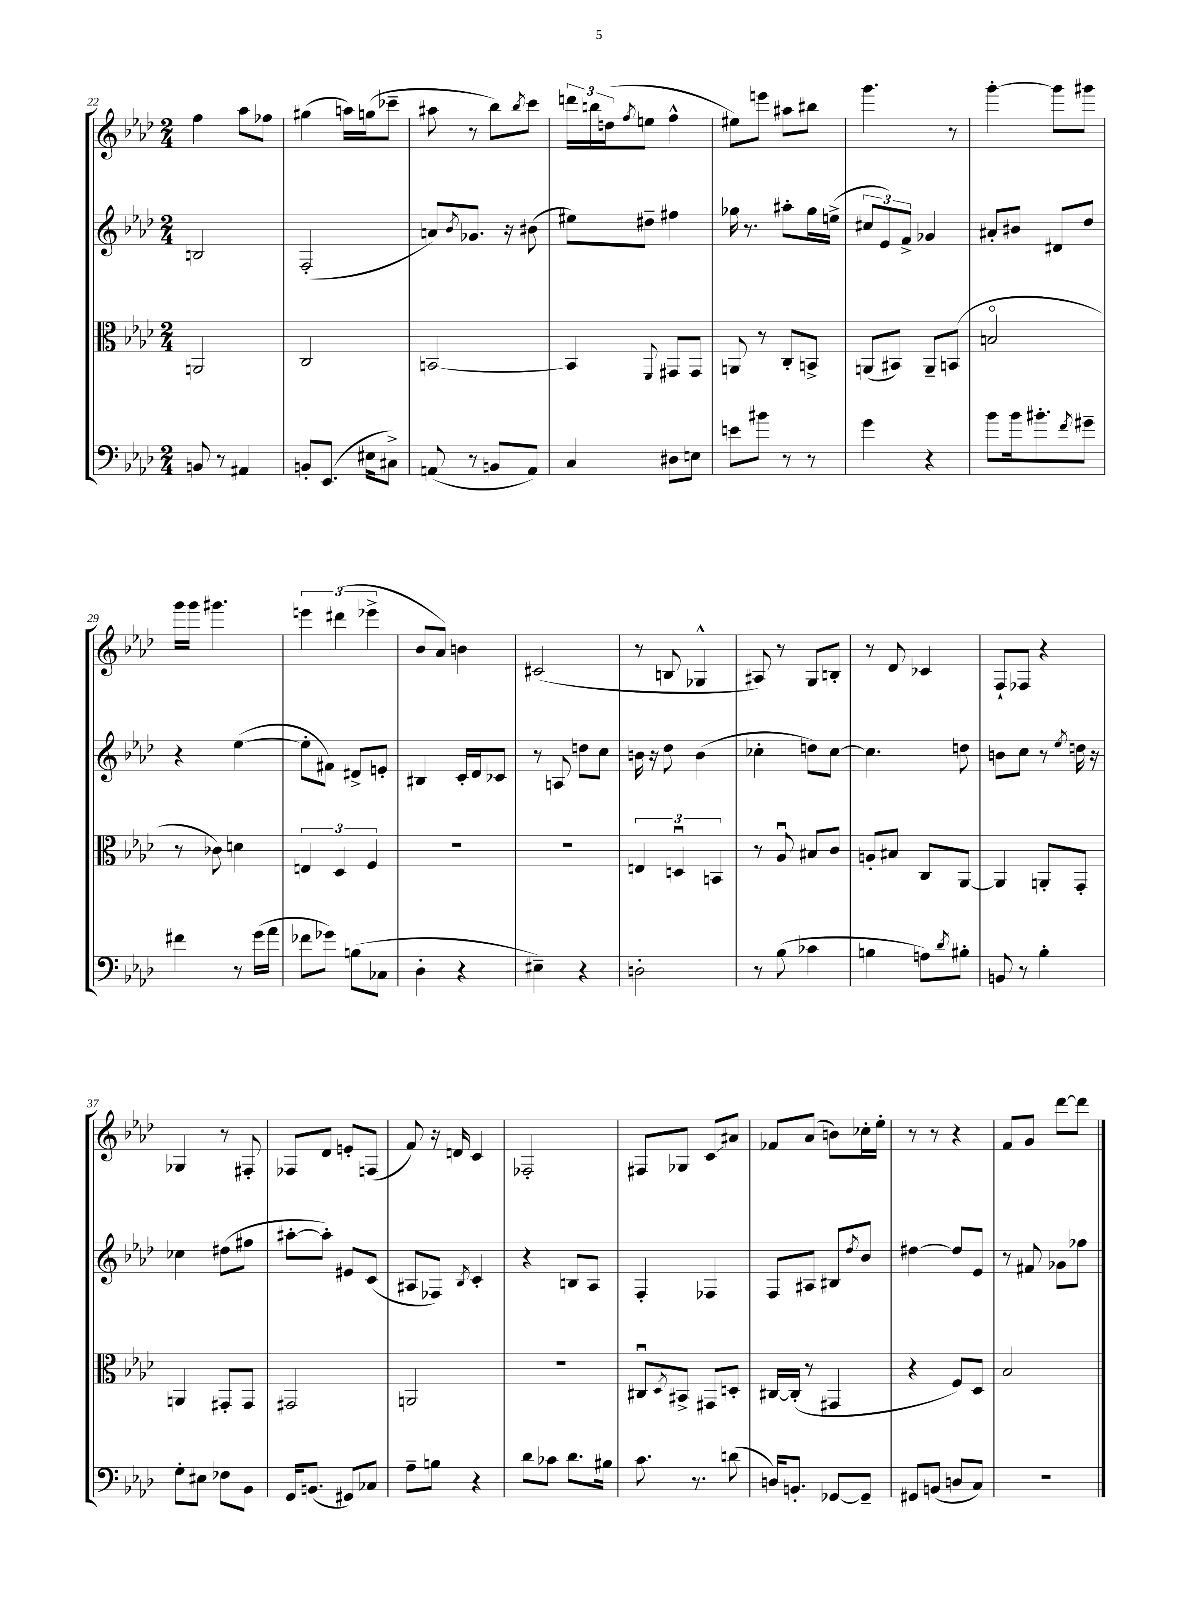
<<
\new StaffGroup <<
\new Staff = "s0" {
    \clef treble \key aes \major \numericTimeSignature \time 2/4
    f''4 aes''8 fes''8 |
    gis''4( a''16) g''16( ces'''8-- |
    ais''8 r8 bes''8) \acciaccatura { bes''8 } c'''8 |
    \tuplet 3/2 { d'''16 b''16 d''16( } \acciaccatura { f''8 } e''8 f''4-^ |
    eis''8) e'''8 ais''8 bis''8 |
    g'''4. r8 |
    g'''4~-. g'''8 gis'''8 |
    g'''16 g'''16 gis'''4. |
    \tuplet 3/2 { e'''4 dis'''4( ees'''4-> } |
    bes'8 aes'8) b'4 |
    cis'2( |
    r8 b8 ges4-^ |
    ais8) r8 g8 b8-. |
    r8 des'8 ces'4 |
    f8-! fes8 r4 |
    ges4 r8 fis8-. |
    fes8 des'8 e'8-. f8( |
    f'8) r16 d'16 c'4 |
    fes2-. |
    fis8 ges8 c'8\glissando ais'8 |
    fes'8 aes'8( b'8) ces''16-. ees''16-. |
    r8 r8 r4 |
    f'8 g'8 des'''8~ des'''8 \bar "|." |
}
\new Staff = "s1" {
    \clef treble \key aes \major \numericTimeSignature \time 2/4
    b2 |
    f2-.( |
    a'8) \acciaccatura { bes'8 } ges'8. r16 bis'8( |
    eis''8) dis''8-- fis''4 |
    ges''16 r8. ais''8-. ges''16 e''16->( |
    \tuplet 3/2 { cis''8 ees'8) f'8-> } ges'4 |
    ais'8-. bis'8 dis'8 des''8 |
    r4 ees''4~( |
    ees''8-. fis'8) dis'8-> e'8-. |
    bis4 c'16-. des'16 ces'8 |
    r8 a8 d''8 c''8 |
    b'16 r16 des''8 b'4( |
    ces''4-. d''8) ces''8~ |
    ces''4. d''8 |
    b'8 c''8 r8 \acciaccatura { ees''8 } d''16 r16 |
    ces''4 dis''8( fis''8 |
    ais''8~-. ais''8-.) eis'8 c'8( |
    ais8 fes8) \acciaccatura { bes8 } c'4-. |
    r4 b8 aes8 |
    f4-. fes4 |
    f8 ais8 bis8 \acciaccatura { des''8 } bes'8 |
    dis''4~ dis''8 ees'8 |
    r8 fis'8 ges'8 fes''8 \bar "|." |
}
\new Staff = "s2" {
    \clef alto \key aes \major \numericTimeSignature \time 2/4
    a,2 |
    c2 |
    b,2~ |
    b,4 \appoggiatura { f,8 } gis,8 gis,8 |
    a,8 r8 c8-. b,8-> |
    a,8( bis,8) a,8-- b,8( |
    b2\flageolet |
    r8 ces'8) d'4 |
    \tuplet 3/2 { e4 des4 f4 } |
    r2 |
    R2 |
    \tuplet 3/2 { e4 d4\downbow b,4 } |
    r8 aes8\downbow bis8 c'8 |
    a8-. bis8 c8 aes,8~ |
    aes,4 a,8-. g,8-. |
    a,4 gis,8-. gis,8 |
    gis,2 |
    a,2 |
    R2 |
    cis8\downbow \acciaccatura { des8 } bis,8-> gis,8 d8-. |
    cis16~ cis16-.( r8 gis,4 |
    r4 f8) des8 |
    bes2 \bar "|." |
}
\new Staff = "s3" {
    \clef bass \key aes \major \numericTimeSignature \time 2/4
    b,8 r8 ais,4 |
    b,8-. ees,8.( eis16 cis8->) |
    a,8( r8 b,8 a,8) |
    c4 dis8 e8 |
    e'8 bis'8 r8 r8 |
    g'4 r4 |
    bes'8 bes'16 bis'8.-. \acciaccatura { f'8 } gis'8-- |
    fis'4 r8 g'16( aes'16 |
    fes'8 ges'8) b8( ces8 |
    des4-. r4 |
    eis4--) r4 |
    d2-. |
    r8 bes8( ces'4 |
    b4 a8) \acciaccatura { des'8 } bis8-. |
    b,8 r8 bes4-. |
    g8-. eis8 fes8 bes,8 |
    g,16 b,8.( gis,8) ces8 |
    aes8-- b8 r4 |
    des'8 ces'8 des'8. bis16 |
    c'8. r8. d'8( |
    d16) b,8.-. ges,8~ ges,8-- |
    gis,8 b,8( d8 c8) |
    r2 \bar "|." |
}
>>
>>
\layout { \context { \Score currentBarNumber = #22 } }
